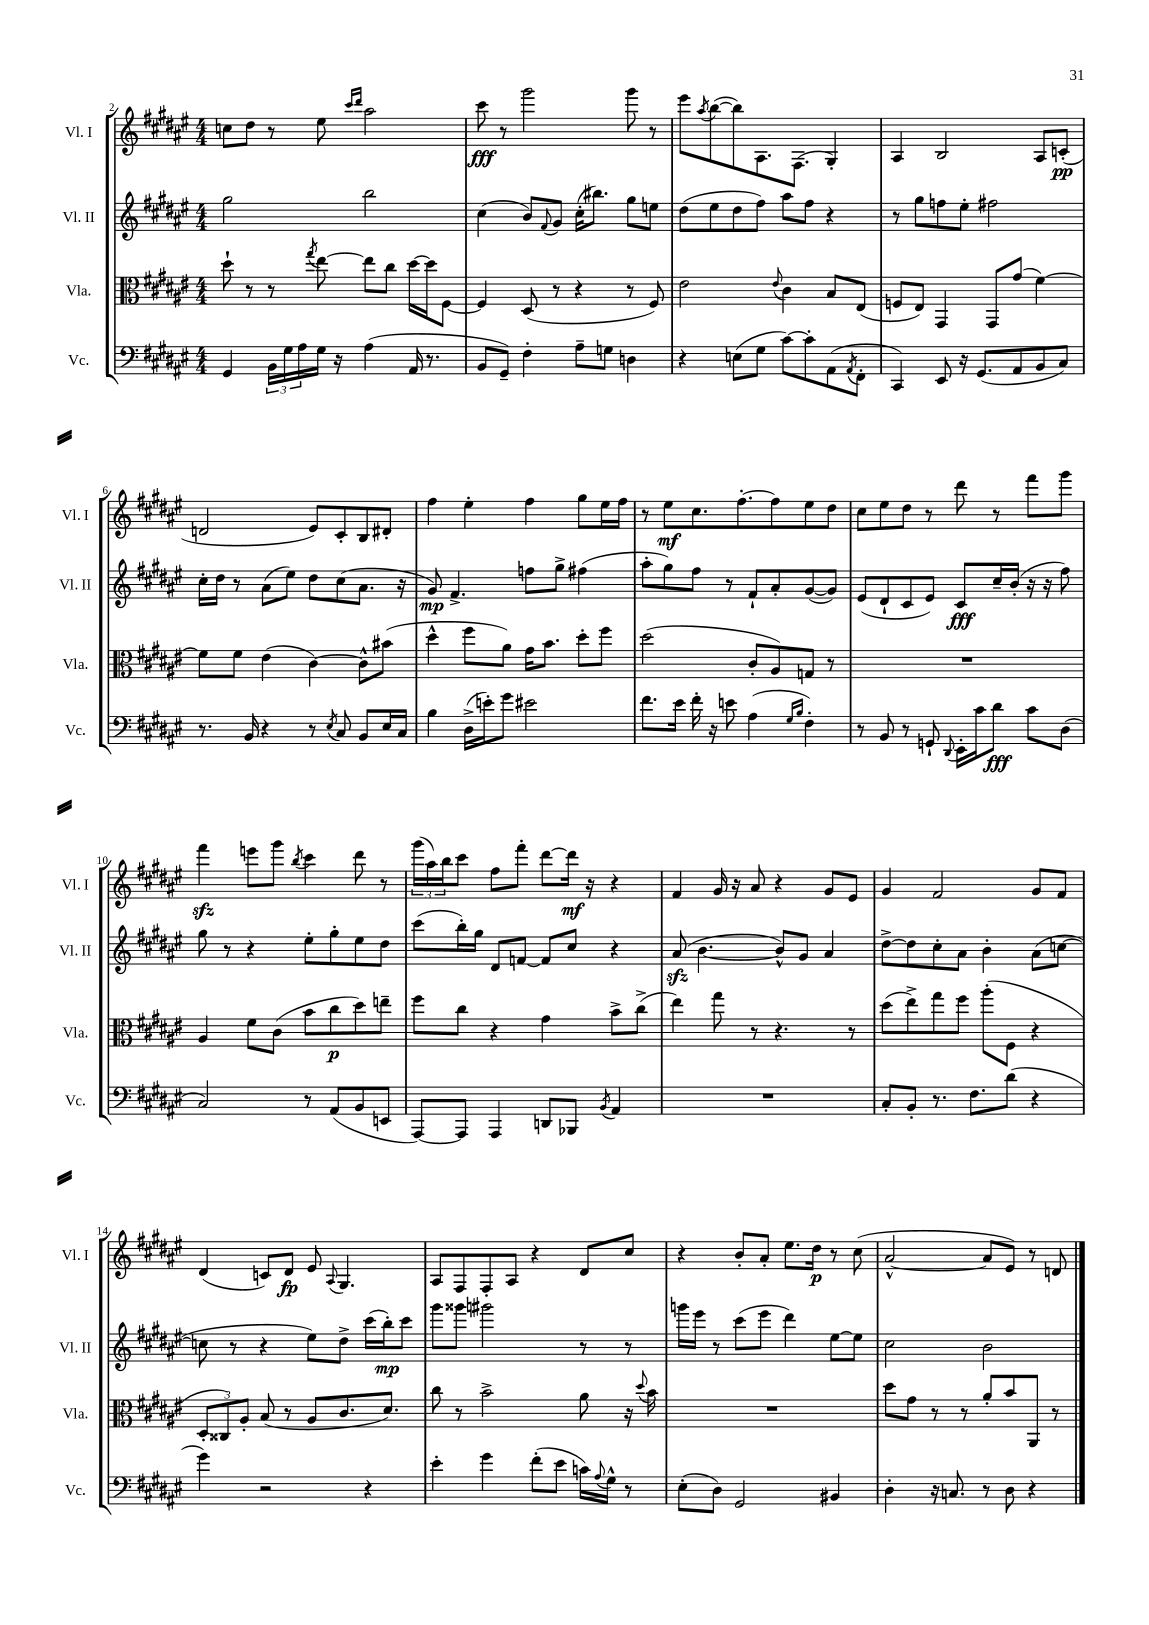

**kern	**kern	**kern	**kern
*staff4	*staff3	*staff2	*staff1
*clefF4	*clefC3	*clefG2	*clefG2
*k[f#c#g#d#a#e#]	*k[f#c#g#d#a#e#]	*k[f#c#g#d#a#e#]	*k[f#c#g#d#a#e#]
*M4/4	*M4/4	*M4/4	*M4/4
4GG#	8dd#`	2gg#	8cc
.	8r	.	8dd#
24BB	8r	.	8r
24G#	.	.	.
24A#	.	.	.
.	8qgg#	.	.
16G#	[8ee#	.	8ee#
16r	.	.	.
.	.	.	16qqccc#
.	.	.	16qqddd#
(4A#	8ee#]	2bb	2aa#
.	8cc#	.	.
16AA#	[16dd#	.	.
8.r	16dd#]	.	.
.	[8F#	.	.
=	=	=	=
8BB	4F#]	(4cc#	8ccc#
8GG#~)	.	.	8r
4F#'	(8D#	8b)	2ggg#
.	.	8qqf#	.
.	8r	8g#	.
8A#~	4r	(16cc#'	.
.	.	8.bb#)	.
8G	.	.	.
4D	8r	8gg#	8ggg#
.	8F#)	8ee	8r
=	=	=	=
4r	2e#	(8dd#	8eee#
.	.	.	8qaa#
.	.	8ee#	([8bb
(8E	.	8dd#	8bb])
8G#	.	8ff#)	8.A#
.	8qqe#	.	.
[8c#)	4c#	8aa#	.
.	.	.	(8.F#
8c#']	.	8ff#	.
(8AA#	8B	4r	4G#')
8qAA#	.	.	.
8FF#'	(8E#	.	.
=	=	=	=
4CC#)	8F	8r	4A#
.	8E#)	8gg#	.
8EE#	4GG#	8ff	2B
16r	.	8ee#'	.
(8.GG#	.	.	.
.	8GG#	2ff#	.
8AA#	(8g#	.	.
8BB	[4f#)	.	8A#
8C#)	.	.	(8c'
=	=	=	=
8.r	8f#]	16cc#'	2d
.	.	16dd#	.
.	8f#	8r	.
16BB	.	.	.
4r	(4e#	(8a#	.
.	.	8ee#)	.
8r	[4c#)	8dd#	8e#)
8qE#	.	.	.
8C#	.	(8cc#	8c#'
8BB	8c#^^]	8.a#	8B
16E#	(8b#	.	8d#'
16C#	.	16r	.
=	=	=	=
4B	4dd#^^	8g#)	4ff#
.	.	4.f#^	.
(16D#^	8ff#	.	4ee#'
16e')	.	.	.
8g#	8a#)	.	.
2e#	16g#	8ff	4ff#
.	8.b	.	.
.	.	8gg#^	.
.	8dd#'	(4ff#	8gg#
.	8ff#	.	16ee#
.	.	.	16ff#
=	=	=	=
8.f#	(2dd#	8aa#'	8r
.	.	8gg#)	8ee#
16e#	.	.	.
16f#'	.	8ff#	8.cc#
16r	.	.	.
8e	.	8r	.
.	.	.	[8.ff#'
(4A#	8c#'	8f#`	.
.	8A#)	8a#'	8ff#]
16qqG#	.	.	.
16qqB	.	.	.
4F#')	8G	([8g#	8ee#
.	8r	8g#])	8dd#
=	=	=	=
8r	1r	(8e#	8cc#
8BB	.	8d#`	8ee#
8r	.	8c#	8dd#
8GG`	.	8e#)	8r
8qqDD#	.	.	.
16EE#'	.	8c#	8ddd#
16c#	.	.	.
8d#	.	16cc#~	8r
.	.	(16b'	.
8c#	.	16r	8fff#
.	.	16r	.
(8D#	.	8ff#)	8ggg#
=	=	=	=
2C#)	4A#	8gg#	4fff#
.	.	8r	.
.	8f#	4r	8eee
.	(8c#	.	8ggg#
.	.	.	8qbb
8r	8b	8ee#'	4ccc#
(8AA#	8cc#	8gg#'	.
8BB	8dd#)	8ee#	8ddd#
8EE	8ee~	8dd#	8r
=	=	=	=
[8AAA#)	8ff#	(8ccc#	(24ggg#
.	.	.	24aa#)
.	.	.	24bb
8AAA#]	8cc#	16bb')	8ccc#
.	.	16gg#	.
4AAA#	4r	8d#	8ff#
.	.	[8f	8fff#'
8DD	4g#	8f]	[8ddd#
8BBB-	.	8cc#	16ddd#]
.	.	.	16r
8qBB	.	.	.
4AA#	8b^	4r	4r
.	(8cc#^	.	.
=	=	=	=
1r	4ee#)	(8a#	4f#
.	.	[4.b	.
.	8gg#	.	16g#
.	.	.	16r
.	8r	.	8a#
.	4.r	8b^^])	4r
.	.	8g#	.
.	.	4a#	8g#
.	8r	.	8e#
=	=	=	=
8C#'	(8dd#	[8dd#^	4g#
8BB'	8ee#^)	8dd#]	.
8.r	8gg#	8cc#'	2f#
.	8ff#	8a#	.
8.F#	.	.	.
.	(8aa#'	4b'	.
(8d#	8F#	.	.
4r	4r	(8a#	8g#
.	.	[8cc	8f#
=	=	=	=
4g#)	12D#'	8cc]	(4d#
.	12C##)	.	.
.	.	8r	.
.	12A#'	.	.
2r	(8B	4r	8c)
.	8r	.	8d#
.	8A#	8ee#)	8e#
.	.	.	8qqA#
.	8.c#	8dd#^	4.G#
4r	.	(16ccc#	.
.	8.d#)	16bb')	.
.	.	8ccc#	.
=	=	=	=
4e#'	8cc#	8ggg#	8A#
.	8r	8ggg##	8F#
4g#	2b^	2ggg#	8F#'
.	.	.	8A#
(8f#'	.	.	4r
8e#	.	.	.
16c)	8a#	8r	8d#
8qqA#	.	.	.
16G#^^	.	.	.
8r	16r	8r	8cc#
.	8qqdd#	.	.
.	16b	.	.
=	=	=	=
(8E#'	1r	16ggg	4r
.	.	16eee#	.
8D#)	.	8r	.
2GG#	.	(8ccc#	8b'
.	.	8eee#	8a#'
.	.	4ddd#)	8.ee#
.	.	.	16dd#
4BB#	.	[8ee#	8r
.	.	8ee#]	(8cc#
=	=	=	=
4D#'	8dd#	2cc#	[2a#^^
.	8g#	.	.
16r	8r	.	.
8.C	.	.	.
.	8r	.	.
8r	8a#'	2b	8a#]
8D#	8b	.	8e#)
4r	8AA#	.	8r
.	8r	.	8d
==	==	==	==
*-	*-	*-	*-
